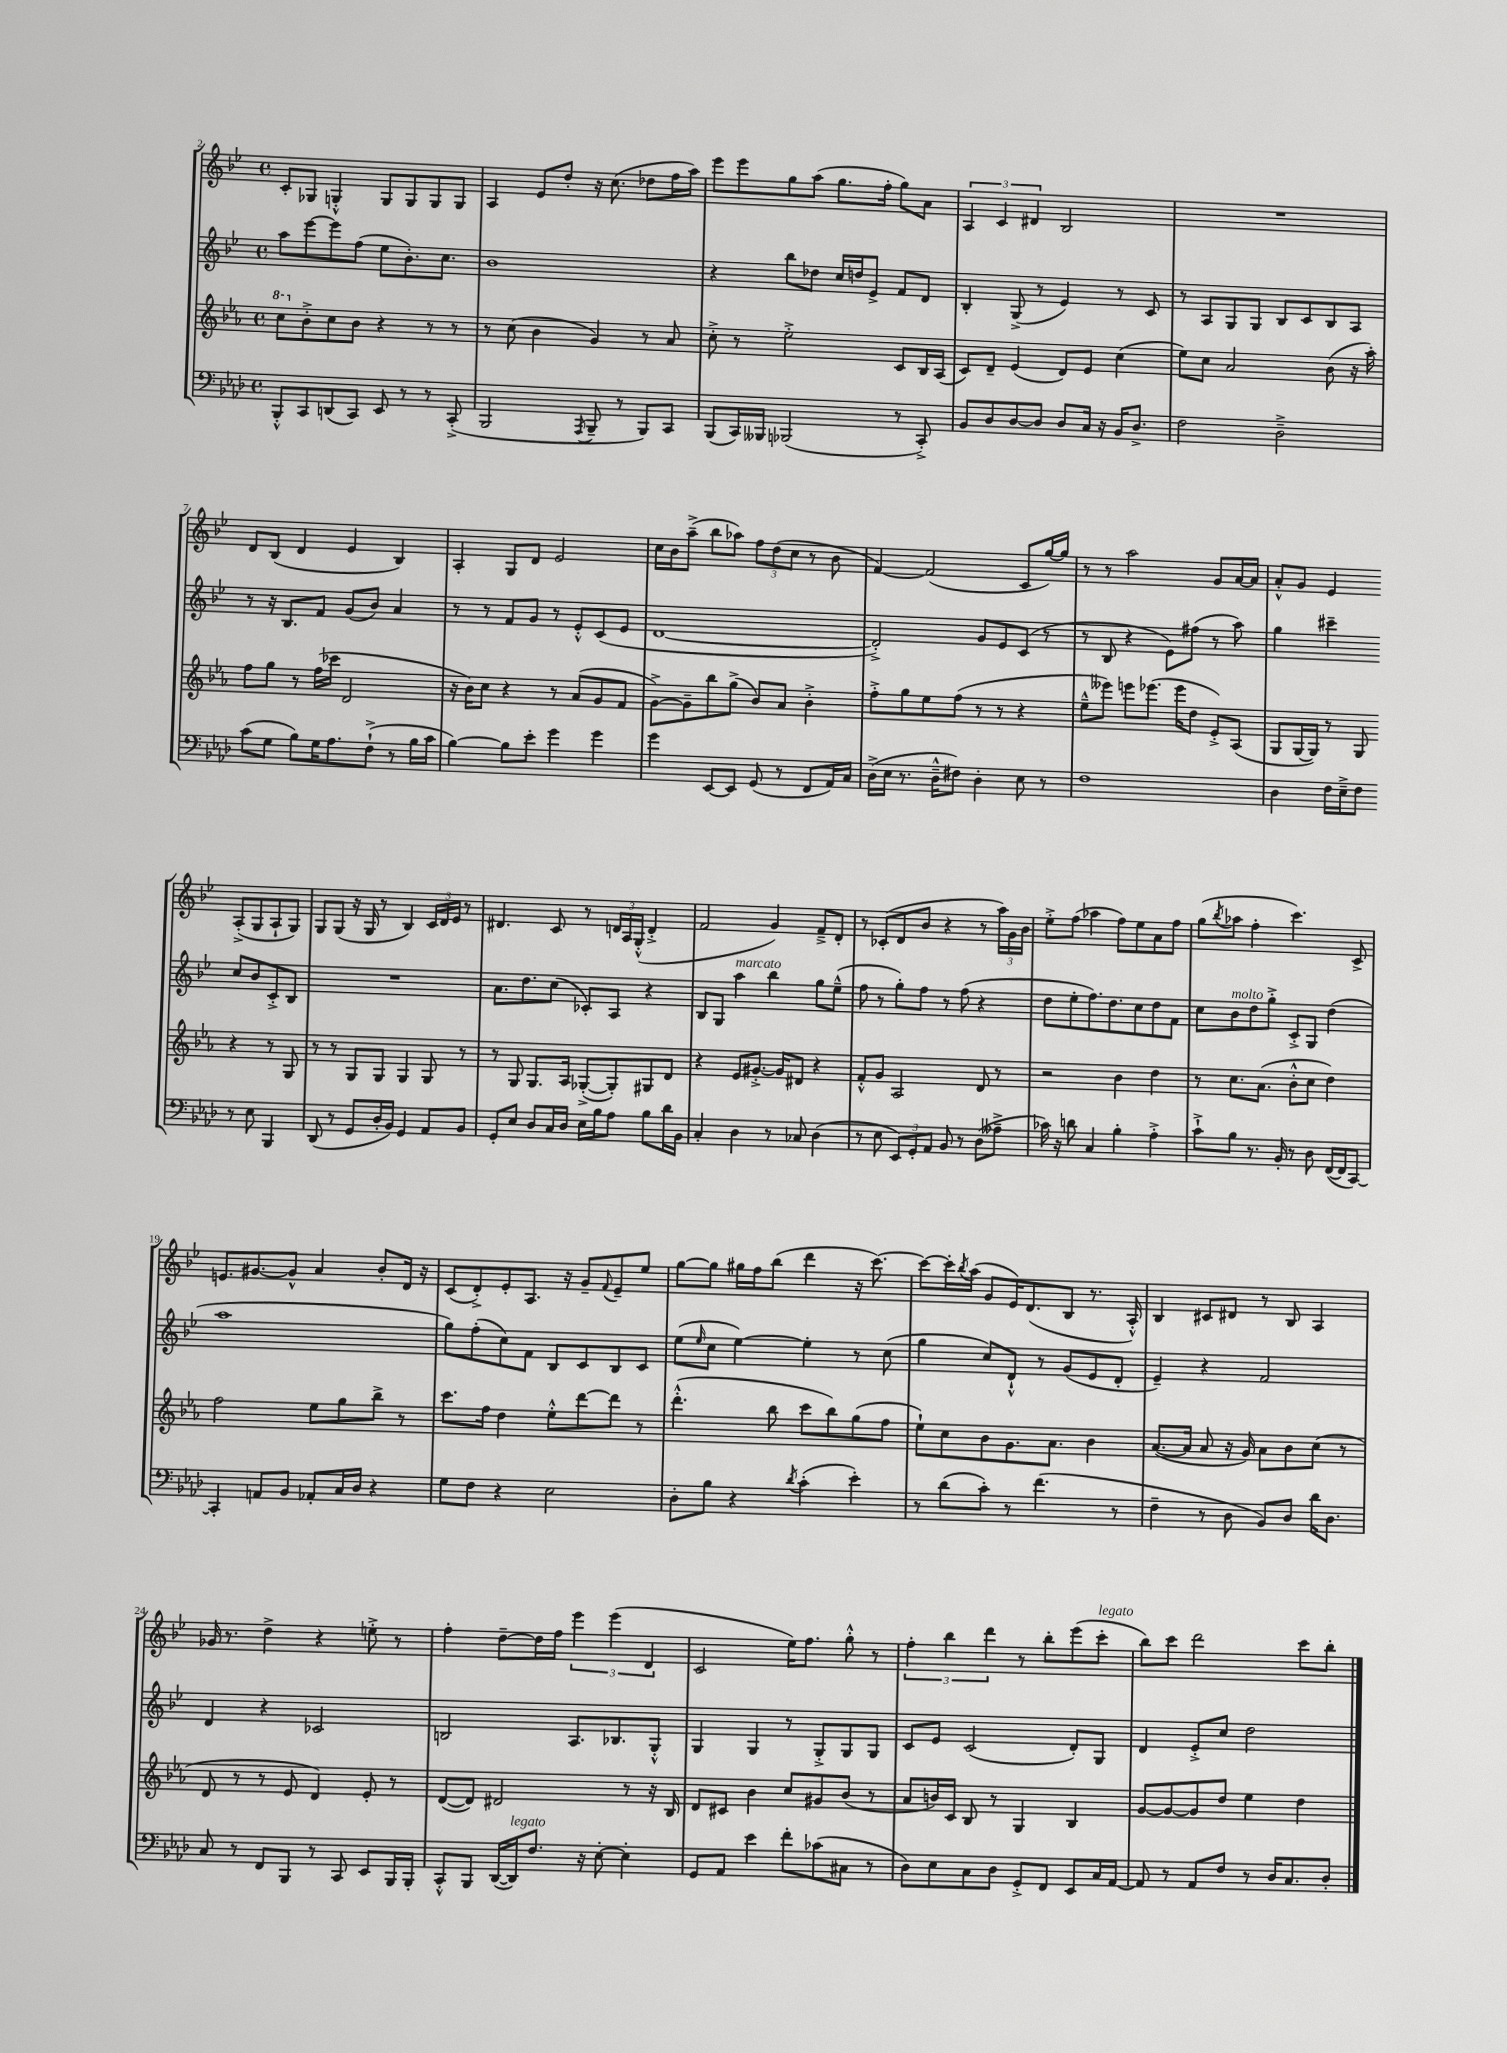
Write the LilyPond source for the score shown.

<<
\new StaffGroup <<
\new Staff = "s0" {
    \clef treble \key bes \major \defaultTimeSignature \time 4/4
    c'8-. ges8 g4-.-^ g8 g8 g8 g8 |
    a4 ees'8 d''8-. r16 c''8.( des''8 f''16 a''16) |
    ees'''8 ees'''8 g''8 a''8( g''8. f''16-. g''8) a'8 |
    \tuplet 3/2 { a4 c'4 dis'4 } bes2 |
    R1 |
    d'8 bes8( d'4 ees'4 bes4) |
    a4-. g8 d'8 ees'2 |
    c''16 bes'16 a''8--->( bes''8 aes''8) \tuplet 3/2 { f''8 d''8( c''8 } r8 bes'8 |
    f'4~) f'2( c'8 g''16~) g''16 |
    r8 r8 a''2 g'8 a'16~ a'16 |
    a'8-.-^ g'8 ees'4 a8-.->( g8 a8-! g8) |
    g8 g8( r16 g16 r8 bes4) \tuplet 3/2 { c'16 d'16 ees'16 } r8 |
    dis'4. c'8 r8 \tuplet 3/2 { d'16 a16 g16-.-^( } d'4-.-> |
    f'2 g'4) f'8---> d'8-. |
    r8 ces'8-.( d'8 bes'8 r4 r8 \tuplet 3/2 { a''16) g'16 bes'16 } |
    ees''8-.-> f''8( aes''4 f''8) ees''8 a'8 f''8 |
    g''8( \acciaccatura { bes''8 } aes''8 f''4-. c'''4.) c'8-> |
    e'8. gis'8.~ gis'8-^ a'4 bes'8-. d'16 r16 |
    c'8( d'8-.->) ees'8-. a8. r16 g'8-- \appoggiatura { f'8 } ees'8-- ees''8 |
    g''8~ g''8 gis''16 f''16 bes''8( d'''4 r16 c'''8.~) |
    c'''8~ c'''16-. \acciaccatura { bes''8 } a''16( g'8 ees'16) d'8.( bes8 r8. a16-.-^) |
    bes4 cis'8 dis'8 r8 bes8 a4 |
    ges'16 r8. d''4-> r4 e''8-.-> r8 |
    f''4-. d''8~-- d''16 f''16 \tuplet 3/2 { ees'''4 ees'''4( d'4 } |
    c'2 ees''16) f''8. g''8-.-^ r8 |
    \tuplet 3/2 { f''4-. bes''4 d'''4 } r8 bes''8-. ees'''8( c'''8-.^\markup { \italic "legato" } |
    bes''8) c'''8 d'''2 c'''8 bes''8-. \bar "|." |
}
\new Staff = "s1" {
    \clef treble \key bes \major \defaultTimeSignature \time 4/4
    a''8 ees'''8~ ees'''8 f''8( ees''8 bes'8.-.) c''8. |
    bes'1 |
    r4 bes''8 des''8 c''16 d''16 ees'8-> f'8 d'8 |
    bes4-. g8->( r8 ees'4) r8 c'8 |
    r8 a8 g8 g8 bes8 c'8 bes8 a8 |
    r8 r16 bes8. f'8 g'8( bes'8) a'4 |
    r8 r8 f'8 g'8 r8 ees'8-.-^ c'8( ees'8 |
    d'1~ |
    d'2-.->) g'8 ees'8 c'8( r8 |
    r8 bes8 r4 ees'8) fis''8( r8 a''8) |
    g''4 cis'''4-- c''8 bes'8 c'8-.-> bes8 |
    R1 |
    a'8. d''8. c''8( ces'8-.) a8 r4 |
    bes8 g8 a''4^\markup { \italic "marcato" } bes''4 g''8 ees''8---^( |
    f''8 r8 g''8-.) f''8 r8 f''8( r4 |
    d''8 ees''8-. f''8.) d''8. c''8 d''8 f'8 |
    c''8 bes'8^\markup { \italic "molto" } d''8 g''8-.-> c'8-.-> g8 d''4( |
    a''1 |
    g''8) f''8-.( c''8) f'8 bes8 c'8 bes8 c'8 |
    ees''8( \grace { ees''16 } c''8 ees''4~) ees''4-. r8 c''8( |
    g''4 c''8) d'8-!-^ r8 g'8( ees'8 d'8-. |
    ees'4--) r4 f'2 |
    d'4 r4 ces'2 |
    b2 a8. bes8. g8-.-^ |
    g4 g4 r8 g8-.-> g8 g8 |
    c'8 ees'8 c'2( d'8-.) g8 |
    d'4 ees'8-.-> c''8 d''2 \bar "|." |
}
\new Staff = "s2" {
    \clef treble \key ees \major \defaultTimeSignature \time 4/4
    \ottava #1 c'''8 \ottava #0 bes'8-.-> c''8 bes'8 r4 r8 r8 |
    r8 c''8( bes'4 g'4) r8 aes'8 |
    c''8-.-> r8 ees''2-.-> c'8 bes16 aes16( |
    c'8) d'8-- ees'4( d'8) ees'8 c''4( |
    ees''8) c''8 aes'2 bes'8( r16 aes''16-.) |
    f''8 g''8 r8 f''16( ces'''16 d'2 |
    r16 bes'16) c''8 r4 r8 aes'8( g'8 f'8 |
    g'8~->) g'8-- bes''8 g''8->( bes'8) aes'8 bes'4-.-> |
    f''8-.-> g''8 ees''8 f''8( r8 r8 r4 |
    ees''8---^ eeses'''8) e'''8 ees'''8.( ees'''16 d''8 ees'8-.->) aes8( |
    g8 g16~ g16) r8 g8 r4 r8 g8 |
    r8 r8 g8 g8 g4 g8 r8 |
    r8 g8 g8. aes16 ges8~-.->( ges8-.) gis8 d'8 |
    r4 ees'8 gis'8.~-.-> gis'16 dis'8 r4 |
    f'8-.-^ g'8 aes2 d'8 r8 |
    r2 bes'4 d''4 |
    r8 c''8. aes'8.( bes'8-.-^ c''8 d''4) |
    f''2 ees''8 g''8 bes''8-> r8 |
    c'''8. f''16 d''4 ees''8-.-^ d'''8~ d'''8 r8 |
    d'''4.-.-^( bes''8 c'''8 bes''8) g''8( f''8 |
    ees''8-!) c''8 bes'8 g'8. aes'8. bes'4 |
    aes'8.~( aes'16 aes'8 r16 g'16) aes'8 bes'8 c''8( r8 |
    d'8 r8 r8 ees'8 d'4) ees'8-. r8 |
    d'8~( d'8) dis'2 r8 r16 bes16 |
    d'8 cis'8 bes'4 c''8 gis'8 bes'8( r8 |
    aes'8 b'16) c'16 bes8 r8 g4 bes4 |
    g'8~ g'8~ g'8 d''8 ees''4 d''4 \bar "|." |
}
\new Staff = "s3" {
    \clef bass \key aes \major \defaultTimeSignature \time 4/4
    bes,,8-.-^ c,8 d,8( c,8) ees,8 r8 r8 c,8-.->( |
    bes,,2 \acciaccatura { aes,,8 } bes,,8-- r8 bes,,8) c,8 |
    bes,,8( c,16) beses,,16 bes,,2( r8 c,8-.->) |
    bes,8 des8 des8~ des8 des8 c16 r16 bes,16 des8.-> |
    f2 des2---> |
    c'8( g8 bes8) g16 aes8. f8-!->( r8 bes16 c'16 |
    bes4~) bes8 ees'8-. g'4 g'4 |
    g'4 ees,8~ ees,8 g,8( r8 f,8 aes,16) c16 |
    des16->( ees16 r8. des16---^ fis8) des4-. ees8 r8 |
    f1 |
    des4 f16 ees16---> f8 r8 ees8 bes,,4 |
    des,8( r8 g,8 des16-. bes,16) g,4 aes,8 bes,8 |
    g,8-. ees8 des8 c16 des16 ees16 bes16 aes8 bes8 des'16 bes,16 |
    c4-. des4 r8 ces8 des4( |
    r8 ees8 \tuplet 3/2 { ees,8) g,8-. aes,8 } bes,8 r8 des8( aeses8---> |
    ces'16) r16 d'8 c4 bes4-. aes4-.-> |
    c'8-!-> bes8 r8. bes,16-. r8 des8 f,16~( f,16 c,8~) |
    c,4-. a,8 bes,8 aes,8-. c16 des16 r4 |
    g8 f8 r4 ees2 |
    des8-. bes8 r4 \acciaccatura { des'8 } c'4-.( ees'4-.) |
    r8 des'8( c'8-.) r8 f'4.( r8 |
    f4-- r8 des8 bes,8) des8 des'16 des8. |
    c8 r8 f,8 bes,,8 r8 c,8 ees,8 bes,,16 bes,,16-. |
    c,8-.-^ bes,,8 des,16~( des,16^\markup { \italic "legato" }) f8. r16 ees8~-. ees4-. |
    g,8 aes,8 ees'4 f'8-. ces'8( cis8 r8 |
    des8) ees8 c8 des8 g,8-.-> f,8 ees,8 c16 aes,16~ |
    aes,8 r8 aes,8 f8 r8 des16 c8. des8-. \bar "|." |
}
>>
>>
\layout { \context { \Score currentBarNumber = #2 } }
